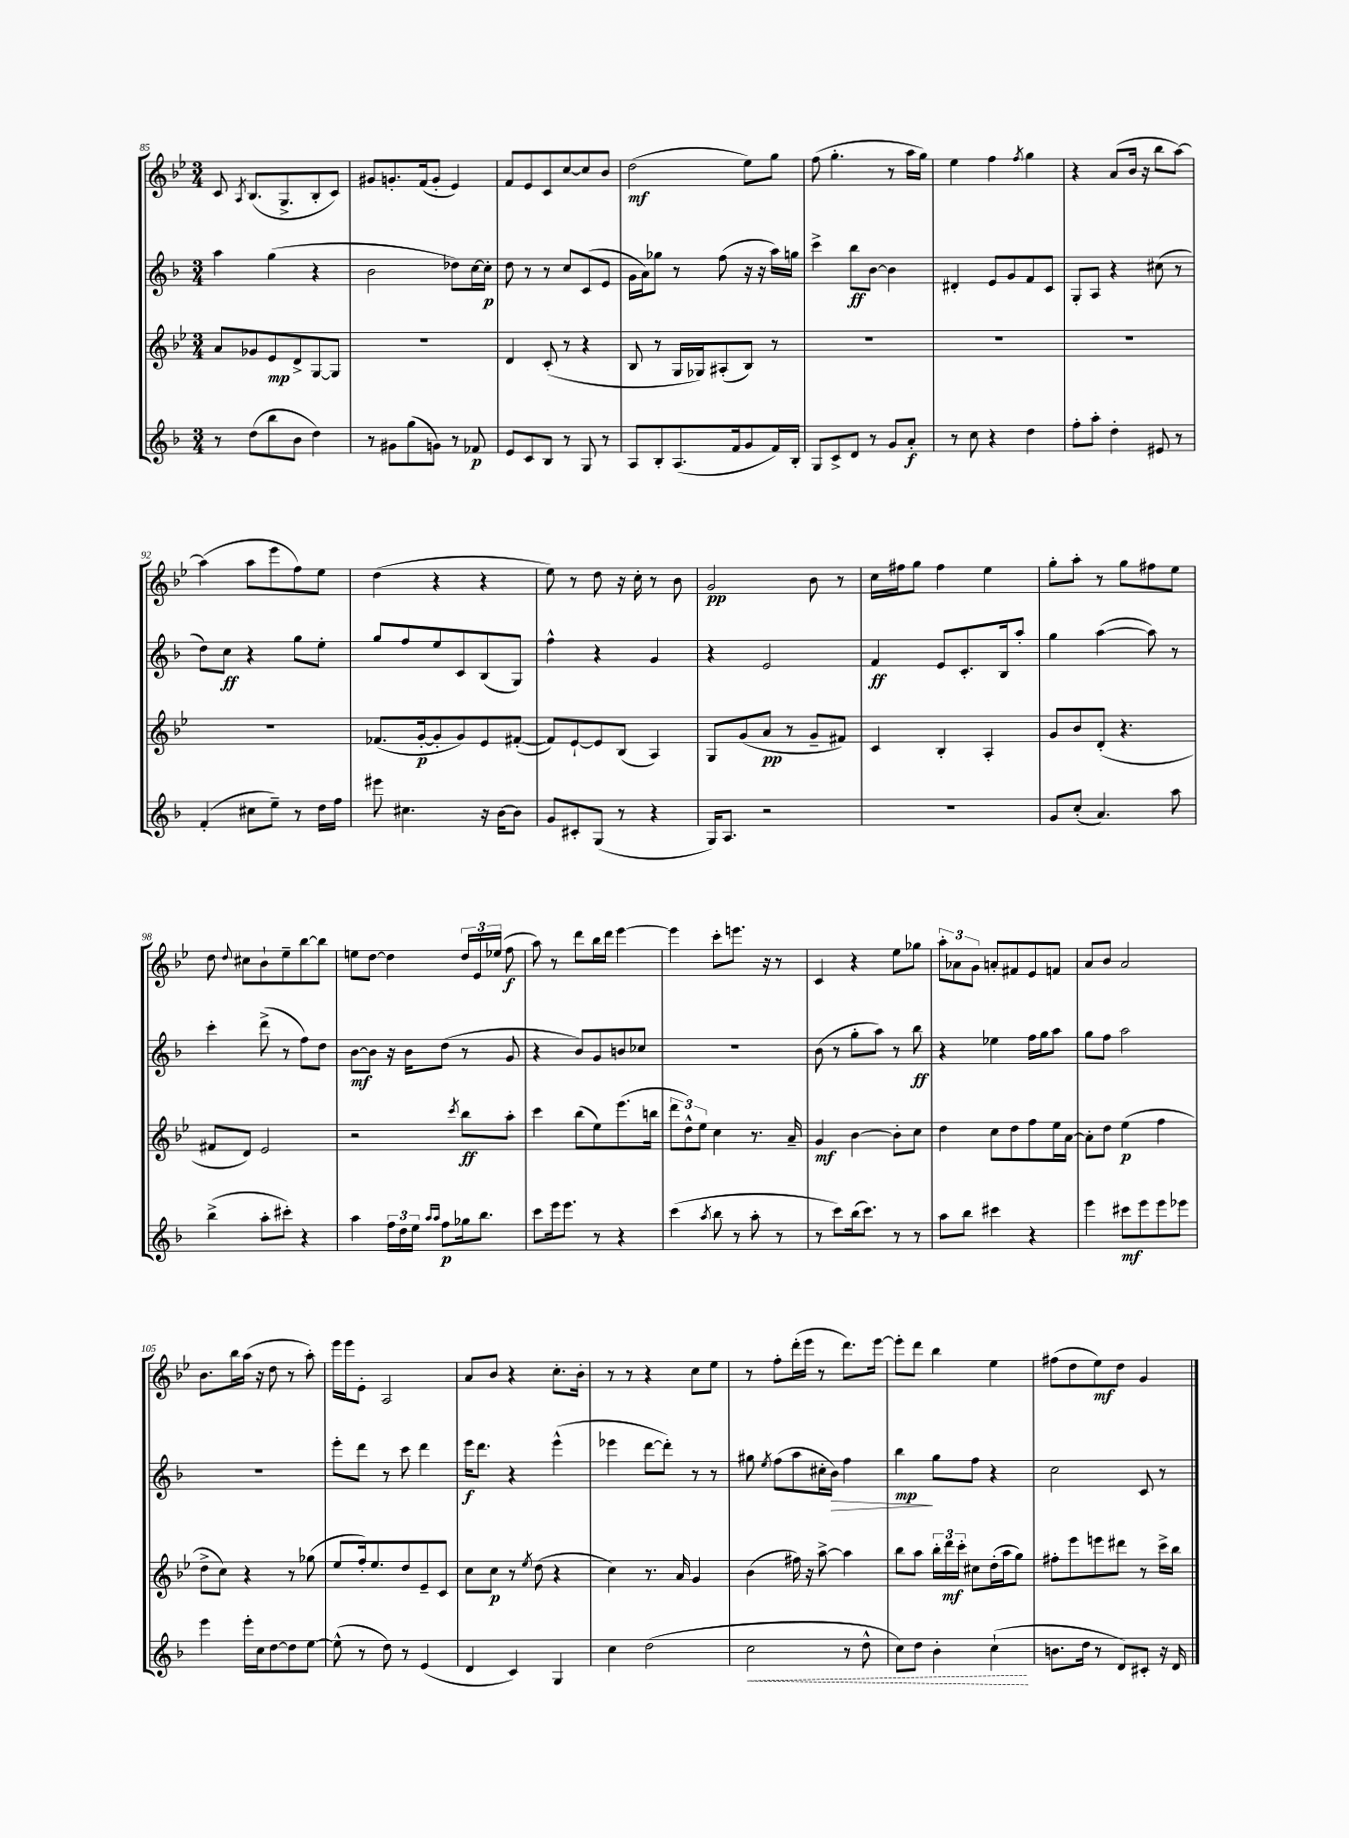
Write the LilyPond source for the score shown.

<<
\new StaffGroup <<
\new Staff = "s0" {
    \clef treble \key bes \major \numericTimeSignature \time 3/4
    \autoBeamOff c'8 \acciaccatura { a8 } bes8.[( g8.-> bes8-. c'8]) |
    gis'8[ g'8.-. f'16( g'8]-. ees'4) |
    f'8[ ees'8 c'8 c''8~ c''8 bes'8] |
    d''2\mf( ees''8[) g''8] |
    f''8( g''4.-. r8 a''16[ g''16]) |
    ees''4 f''4 \acciaccatura { f''8 } g''4 |
    r4 a'8[( bes'16] r16 bes''8[ a''8]~) |
    a''4( a''8[ ees'''8 f''8) ees''8] |
    d''4( r4 r4 |
    ees''8) r8 d''8 r16 c''16-. r8 bes'8 |
    g'2\pp bes'8 r8 |
    c''16[ fis''16 g''8] fis''4 ees''4 |
    g''8[-. a''8]-. r8 g''8[ fis''8 ees''8] |
    d''8 \appoggiatura { d''8 } cis''8[ bes'8-! ees''8-- bes''8~ bes''8] |
    e''8[ d''8]~ d''4 \tuplet 3/2 { d''16[ ees'16 ees''16]( } f''8\f |
    a''8) r8 d'''8[ bes''16 d'''16] ees'''4~ |
    ees'''4 c'''8[-. e'''8.] r16 r8 |
    c'4 r4 ees''8[ ges''8] |
    \tuplet 3/2 { a''8[-. aes'8 g'8] } a'8[-. fis'8 ees'8 f'8] |
    a'8[ bes'8] a'2 |
    bes'8.[ bes''16 a''16]( r16 d''8 r8 a''8-.) |
    ees'''16[ ees'''16 ees'8]-. a2 |
    a'8[ bes'8] r4 c''8.[-. bes'16]-. |
    r8 r8 r4 c''8[ ees''8] |
    r8 f''8[-. d'''16-.( ees'''16] r8 d'''8.[) ees'''16]~ |
    ees'''8[-. d'''8] bes''4 ees''4 |
    fis''8[( d''8 ees''8\mf) d''8] g'4 \bar "|." |
}
\new Staff = "s1" {
    \clef treble \key f \major \numericTimeSignature \time 3/4
    \autoBeamOff a''4 g''4( r4 |
    bes'2 des''8[) c''16~ c''16]-.\p |
    d''8 r8 r8 c''8[ c'8( e'8] |
    g'16[ a'16) ges''8] r8 f''8( r16 r16 a''16[) g''16] |
    c'''4-> bes''8[\ff bes'8]~ bes'4 |
    dis'4-. e'8[ g'8 f'8 c'8] |
    g8[-. a8] r4 cis''8( r8 |
    d''8[) c''8]\ff r4 g''8[ e''8]-. |
    g''8[ f''8 e''8 c'8 bes8( g8]) |
    f''4-^ r4 g'4 |
    r4 e'2 |
    f'4\ff e'8[ c'8.-. bes16 a''8]-. |
    g''4 a''4~( a''8) r8 |
    c'''4-. d'''8->( r8 f''8[) d''8] |
    bes'8[~\mf bes'8] r16 bes'16[ d''8]( r8 g'8 |
    r4 bes'8[) g'8 b'8 ces''8] |
    R2. |
    bes'8( r8 g''8[-. a''8]) r8 bes''8\ff |
    r4 ees''4 f''16[ g''16 a''8] |
    g''8[ f''8] a''2 |
    R2. |
    e'''8[-. d'''8] r8 c'''8 d'''4 |
    e'''16[\f d'''8.] r4 e'''4-^( |
    ees'''4 d'''8[~ d'''8]-.) r8 r8 |
    gis''8 \acciaccatura { e''8 } f''8[( a''8 cis''16-. bes'16]\>) f''4 |
    bes''4\mp\! g''8[ f''8] r4 |
    c''2 c'8 r8 \bar "|." |
}
\new Staff = "s2" {
    \clef treble \key bes \major \numericTimeSignature \time 3/4
    \autoBeamOff a'8[ ges'8 ees'8\mp d'8-> g8~ g8] |
    R2. |
    d'4 c'8-.( r8 r4 |
    bes8 r8 g16[ ges16) ais8-.( bes8]) r8 |
    R2. |
    R2. |
    R2. |
    R2. |
    fes'8.[( g'16~-.\p g'8-. g'8) ees'8 fis'8]~-.( |
    fis'8[) ees'8~-! ees'8 bes8]( a4) |
    g8[ g'8( a'8]\pp r8 g'8[-- fis'8]) |
    c'4 bes4-. a4-. |
    g'8[ bes'8 d'8]-.( r4. |
    fis'8[ d'8]) ees'2 |
    r2 \acciaccatura { c'''8 } bes''8[\ff a''8]-. |
    c'''4 bes''8[( ees''8) ees'''8.( b''16] |
    \tuplet 3/2 { d'''8[ d''8-^) ees''8] } c''4 r8. a'16-- |
    g'4\mf bes'4~ bes'8[-. c''8] |
    d''4 c''8[ d''8 f''8 ees''16 a'16]~ |
    a'8[-. d''8] ees''4\p( f''4 |
    d''8[-> c''8]) r4 r8 ges''8( |
    ees''8[ f''16-.) ees''8. d''8 ees'8-- c'8] |
    c''8[ c''8]\p r8 \acciaccatura { ees''8 } d''8( r4 |
    c''4) r8. a'16 g'4 |
    bes'4( fis''16) r16 a''8~-> a''4 |
    bes''8[ a''8] \tuplet 3/2 { bes''16[-. d'''16\mf c'''16]-. } cis''8[ d''16-.( a''16 g''8]) |
    fis''8[-. ees'''8 e'''8 dis'''8] r8 c'''16[-> bes''16] \bar "|." |
}
\new Staff = "s3" {
    \clef treble \key f \major \numericTimeSignature \time 3/4
    \autoBeamOff r8 d''8[( bes''8 bes'8] d''4) |
    r8 gis'8[ g''8( g'8]) r8 fes'8\p |
    e'8[ c'8 bes8] r8 g8 r8 |
    a8[ bes8-. a8.( f'16 g'8 f'16) bes16]-. |
    g8[ c'8-> d'8] r8 g'8[ a'8]-.\f |
    r8 c''8 r4 d''4 |
    f''8[-. a''8]-. d''4-. eis'8 r8 |
    f'4-.( cis''8[ e''8]--) r8 d''16[ f''16] |
    eis'''8 cis''4. r16 bes'16[~ bes'8] |
    g'8[ cis'8-. g8]( r8 r4 |
    g16[) a8.] r2 |
    R2. |
    g'8[ c''8]-.( a'4.) a''8 |
    bes''4->( a''8[-. cis'''8]-.) r4 |
    a''4 \tuplet 3/2 { f''16[ d''16 e''16] } \grace { a''16[ a''16] } f''8[\p ges''16 bes''8.] |
    c'''8[ e'''16 e'''8.] r8 r4 |
    c'''4( \acciaccatura { a''8 } bes''8 r8 a''8-. r8 |
    r8 c'''8[) bes''16( c'''8.]) r8 r8 |
    a''8[ bes''8] cis'''4 r4 |
    e'''4 cis'''8[\mf e'''8 e'''8 ees'''8] |
    e'''4 e'''16[-. c''16 d''8~ d''8 e''8]~ |
    e''8-^( r8 d''8) r8 e'4( |
    d'4 c'4) g4 |
    c''4 d''2( |
    \once \override Hairpin.style = #'dashed-line c''2\< r8 d''8-^ |
    c''8[) d''8] bes'4-. c''4-!\!( |
    b'8.[ d''16] r8 d'8[) cis'8]-. r16 d'16 \bar "|." |
}
>>
>>
\layout { \context { \Score currentBarNumber = #85 } }
